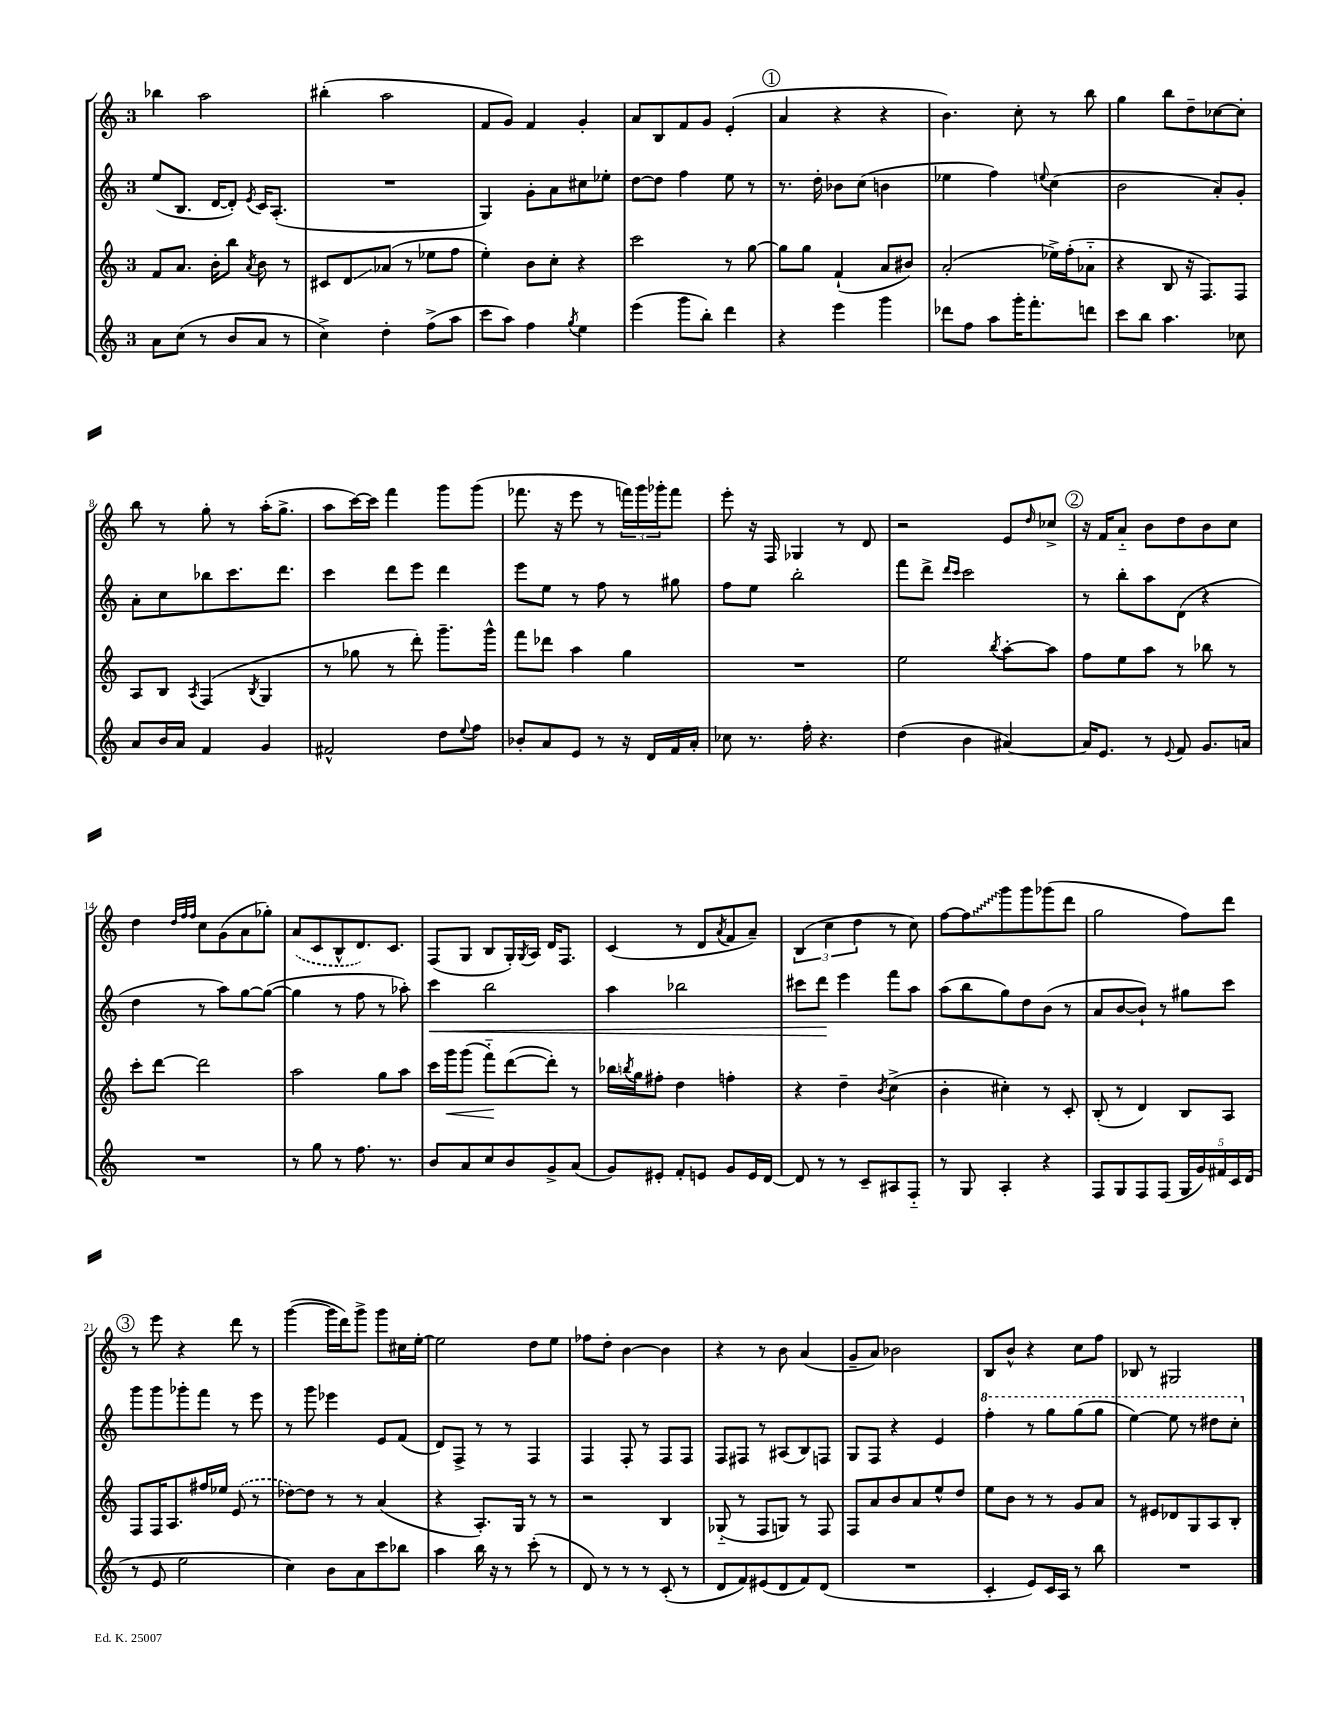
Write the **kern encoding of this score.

**kern	**kern	**kern	**kern
*staff4	*staff3	*staff2	*staff1
*clefG2	*clefG2	*clefG2	*clefG2
*k[]	*k[]	*k[]	*k[]
*M3/4	*M3/4	*M3/4	*M3/4
8a\L	8f/L	(8ee/L	4bb-\
(8cc\J	8.a/J	8.B/J	.
8r	.	.	2aa\
.	16b'\LK	[16d/LK	.
8b/L	8bb\J	8d'/]J)	.
.	8qa/	8qe/	.
8a/J	8b\	16c/LK	.
.	.	(8.A'/J	.
8r	8r	.	.
=	=	=	=
4cc^\)	8c#/L	2.r	(4bb#'\
.	8d/	.	.
4dd'\	(8a-/J	.	2aa\
.	8r	.	.
(8ff^\L	8ee-\L	.	.
8aa\J	8ff\J	.	.
=	=	=	=
8ccc\L	4ee'\)	4G/)	8f/L
8aa\J)	.	.	8g/J)
4ff\	8b\L	8g'\L	4f/
.	8cc'\J	8a\	.
8qgg/	.	.	.
4ee\	4r	8cc#\	4g'/
.	.	8ee-'\J	.
=	=	=	=
(4eee\	2ccc\	[8dd\L	8a/L
.	.	8dd\]J	8B/
8ggg\L	.	4ff\	8f/
8bb'\J)	.	.	8g/J
4ddd\	8r	8ee\	(4e'/
.	[8gg\	8r	.
=	=	=	=
4r	8gg\]L	8.r	4a/
.	8gg\J	.	.
.	.	16dd'\	.
4eee\	(4f`/	8b-\L	4r
.	.	(8cc\J	.
4ggg\	8a/L	4b\	4r
.	8b#/J)	.	.
=	=	=	=
8ddd-\L	(2a'/	4ee-\	4.b\)
8ff\J	.	.	.
8aa\L	.	4ff\)	.
16ggg'\K	.	.	8cc'\
8.fff'\	.	.	.
.	.	8qqee/	.
.	16ee-^\LL)	(4cc\	8r
.	(16ff'\J	.	.
8ddd\J	8a-'~\J	.	8bb\
=	=	=	=
8ccc\L	4r	2b\	4gg\
8bb\J	.	.	.
4.aa\	8B/	.	8bb\L
.	16r	.	8dd~\
.	8.F/L)	.	.
.	.	8a'/L)	[8cc-\
8cc-\	8F/J	8g'/J	8cc-'\]J
=	=	=	=
8a/L	8A/L	8a'\L	8bb\
16b/L	8B/J	8cc\	8r
16a/JJ	.	.	.
.	8qA/	.	.
4f/	(4F/	8bb-\	8gg'\
.	.	8.ccc\	8r
.	8qB/	.	.
4g/	4G/	.	(16aa'\LK
.	.	8.ddd\J	8.gg^\J
=	=	=	=
2f#^^/	8r	4ccc\	8aa\L
.	8gg-\	.	[16ccc\L)
.	.	.	16ccc\]JJ
.	8r	8ddd\L	4fff\
.	8ddd'\)	8eee\J	.
8dd\L	8.ggg~\L	4ddd\	8ggg\L
8qqee/	.	.	.
8ff\J	.	.	(8ggg\J
.	16ggg^^\Jk	.	.
=	=	=	=
8b-'/L	8fff\L	8eee\L	8.fff-\
8a/	8ddd-\J	8ee\J	.
.	.	.	16r
8e/J	4aa\	8r	8eee\
8r	.	8ff\	8r
16r	4gg\	8r	24fff\LL)
.	.	.	24ggg\
16d/LL	.	.	.
.	.	.	24ggg-'\J
16f/	.	8gg#\	8fff\J
16a'/JJ	.	.	.
=	=	=	=
8cc-\	2.r	8ff\L	8eee'\
8.r	.	8ee\J	16r
.	.	.	16F/
.	.	2bb'\	4G-/
16ff'\	.	.	.
4.r	.	.	.
.	.	.	8r
.	.	.	8d/
=	=	=	=
(4dd\	2ee\	8fff\L	2r
.	.	8ddd^\J	.
.	.	16qqddd/LL	.
.	.	16qqccc/JJ	.
4b\	.	2ccc\	.
.	8qbb/	.	.
[4a#/)	[8aa'\L	.	8e/L
.	.	.	16qqdd/
.	8aa\]J	.	8cc-^/J
=	=	=	=
16a#/]LK	8ff\L	8r	16r
8.e/J	.	.	16f/LK
.	8ee\	8bb'\L	8a'~/J
8r	8aa\J	8aa\	8b\L
8qqe/	.	.	.
8f/	8r	(8d\J	8dd\
8.g/L	8bb-\	4r	8b\
.	8r	.	8cc\J
16a/Jk	.	.	.
=	=	=	=
2.r	8ccc'\L	4dd\	4dd\
.	[8ddd\J	.	.
.	.	.	32qqdd/LLL
.	.	.	32qqff/
.	.	.	32qqff/JJJ
.	2ddd\]	8r	8cc\L
.	.	8aa\L)	(8g\
.	.	[8gg\	8a\
.	.	(8gg\_J	8gg-'\J)
=	=	=	=
8r	2aa\	4gg\]	(8a/L
8gg\	.	.	8c/
8r	.	8r	8B^^/
8.ff\	.	8ff\	8.d/)
.	8gg\L	8r	.
8.r	.	.	8.c/J
.	8aa\J	8aa-'\)	.
=	=	=	=
8b/L	16ccc\LL	4ccc\	(8F/L
.	16ggg\J	.	.
8a/	(8ggg\J	.	8G/J
8cc/	8fff'~\L)	2bb\	8B/L
8b/	([8ddd\	.	16G'/L)
.	.	.	8qG/
.	.	.	16A/JJ
8g^/	8ddd'\]J)	.	16d/LK
.	.	.	8.F/J
(8a/J	8r	.	.
=	=	=	=
8g/L)	16bb-\LL	4aa\	(4c/
.	8qbb/	.	.
.	16gg\J	.	.
8e#'/J	8ff#'\J	.	.
8f'/L	4dd\	2bb-\	8r
8e/J	.	.	8d/L
.	.	.	8qa/
8g/L	4ff'\	.	8f/
16e/L	.	.	8a~/J)
[16d/JJ	.	.	.
=	=	=	=
8d/]	4r	8ccc#\L	(6B/
8r	.	8ddd\J	.
.	.	.	6cc\
8r	4dd~\	4eee\	.
.	.	.	6dd\
8c~/L	.	.	.
.	8qb/	.	.
8A#/	(4cc^\	8fff\L	8r
8F'~/J	.	8aa\J	8cc\)
=	=	=	=
8r	4b'\	(8aa\L	[8ff\L
8G/	.	8bb\	8ff\]
4A'/	4cc#'\)	8gg\)	8ggg\
.	.	8dd\	8ggg\
4r	8r	(8b\J	(8ggg-\
.	8c'/	8r	8ddd\J
=	=	=	=
8F/L	(8B'/	8a/L	2gg\
8G/	8r	[8b/	.
8F/	4d/)	8b`/]J)	.
(8F/J	.	8r	.
20G/LL	8B/L	8gg#\L	8ff\L)
20g/)	.	.	.
20f#/	.	.	.
.	8A/J	8ccc\J	8ddd\J
20c/	.	.	.
(20d/JJ	.	.	.
=	=	=	=
8r	8F/L	8ggg\L	8r
8e/	16F/K	8ggg\	8eee\
.	8.A/	.	.
2ee\	.	8ggg-'\	4r
.	16ff#/L	8fff\J	.
.	16ee-/JJ	.	.
.	(8e/	8r	8ddd\
.	8r	8eee\	8r
=	=	=	=
4cc\)	[8dd-\L)	8r	([4ggg\
.	8dd-\]J	8ggg\	.
8b\L	8r	4eee-\	16ggg\]LL
.	.	.	16ddd\J)
8a\	8r	.	8ggg^\J
8ccc\	(4a/	8e/L	8ggg\L
8bb-\J	.	(8f/J	16cc#\L
.	.	.	[16ee'\JJ
=	=	=	=
4aa\	4r	8d/L)	2ee\]
.	.	8F^/J	.
16bb\	8.A'/L)	8r	.
16r	.	.	.
8r	.	8r	.
.	16G/Jk	.	.
(8ccc'\	8r	4F/	8dd\L
8r	8r	.	8ee\J
=	=	=	=
8d/)	2r	4F/	8ff-\L
8r	.	.	8dd'\J
8r	.	8F'/	[4b\
8r	.	8r	.
(8c'/	4B/	8F/L	4b\]
8r	.	8F/J	.
=	=	=	=
8d/L	(8G-'~/	8F/L	4r
8f/)	8r	8F#/J	.
(8e#/	8F/L	8r	8r
8d/	8G/J)	(8A#/L	8b\
8f/)	8r	8B/)	(4a/
(8d/J	8F/	8F/J	.
=	=	=	=
2.r	8F/L	8G/L	8g~/L
.	8a/	8F/J	8a/J)
.	8b/	4r	2b-\
.	8a/	.	.
.	8ee^^/	4e/	.
.	8dd/J	.	.
=	=	=	=
4c'/	8ee\L	4fff'\	8B/L
.	8b\J	.	8b^^/J
8e/L)	8r	8r	4r
16c/L	8r	8ggg\L	.
16A/JJ	.	.	.
8r	8g/L	(8ggg\	8cc\L
8bb\	8a/J	8ggg\J	8ff\J
=	=	=	=
2.r	8r	[4eee\)	8B-/
.	8e#/L	.	8r
.	8d-/	8eee\]	2G#/
.	8G/	8r	.
.	8A/	8ddd#\L	.
.	8B'/J	8ccc'\J	.
==	==	==	==
*-	*-	*-	*-
